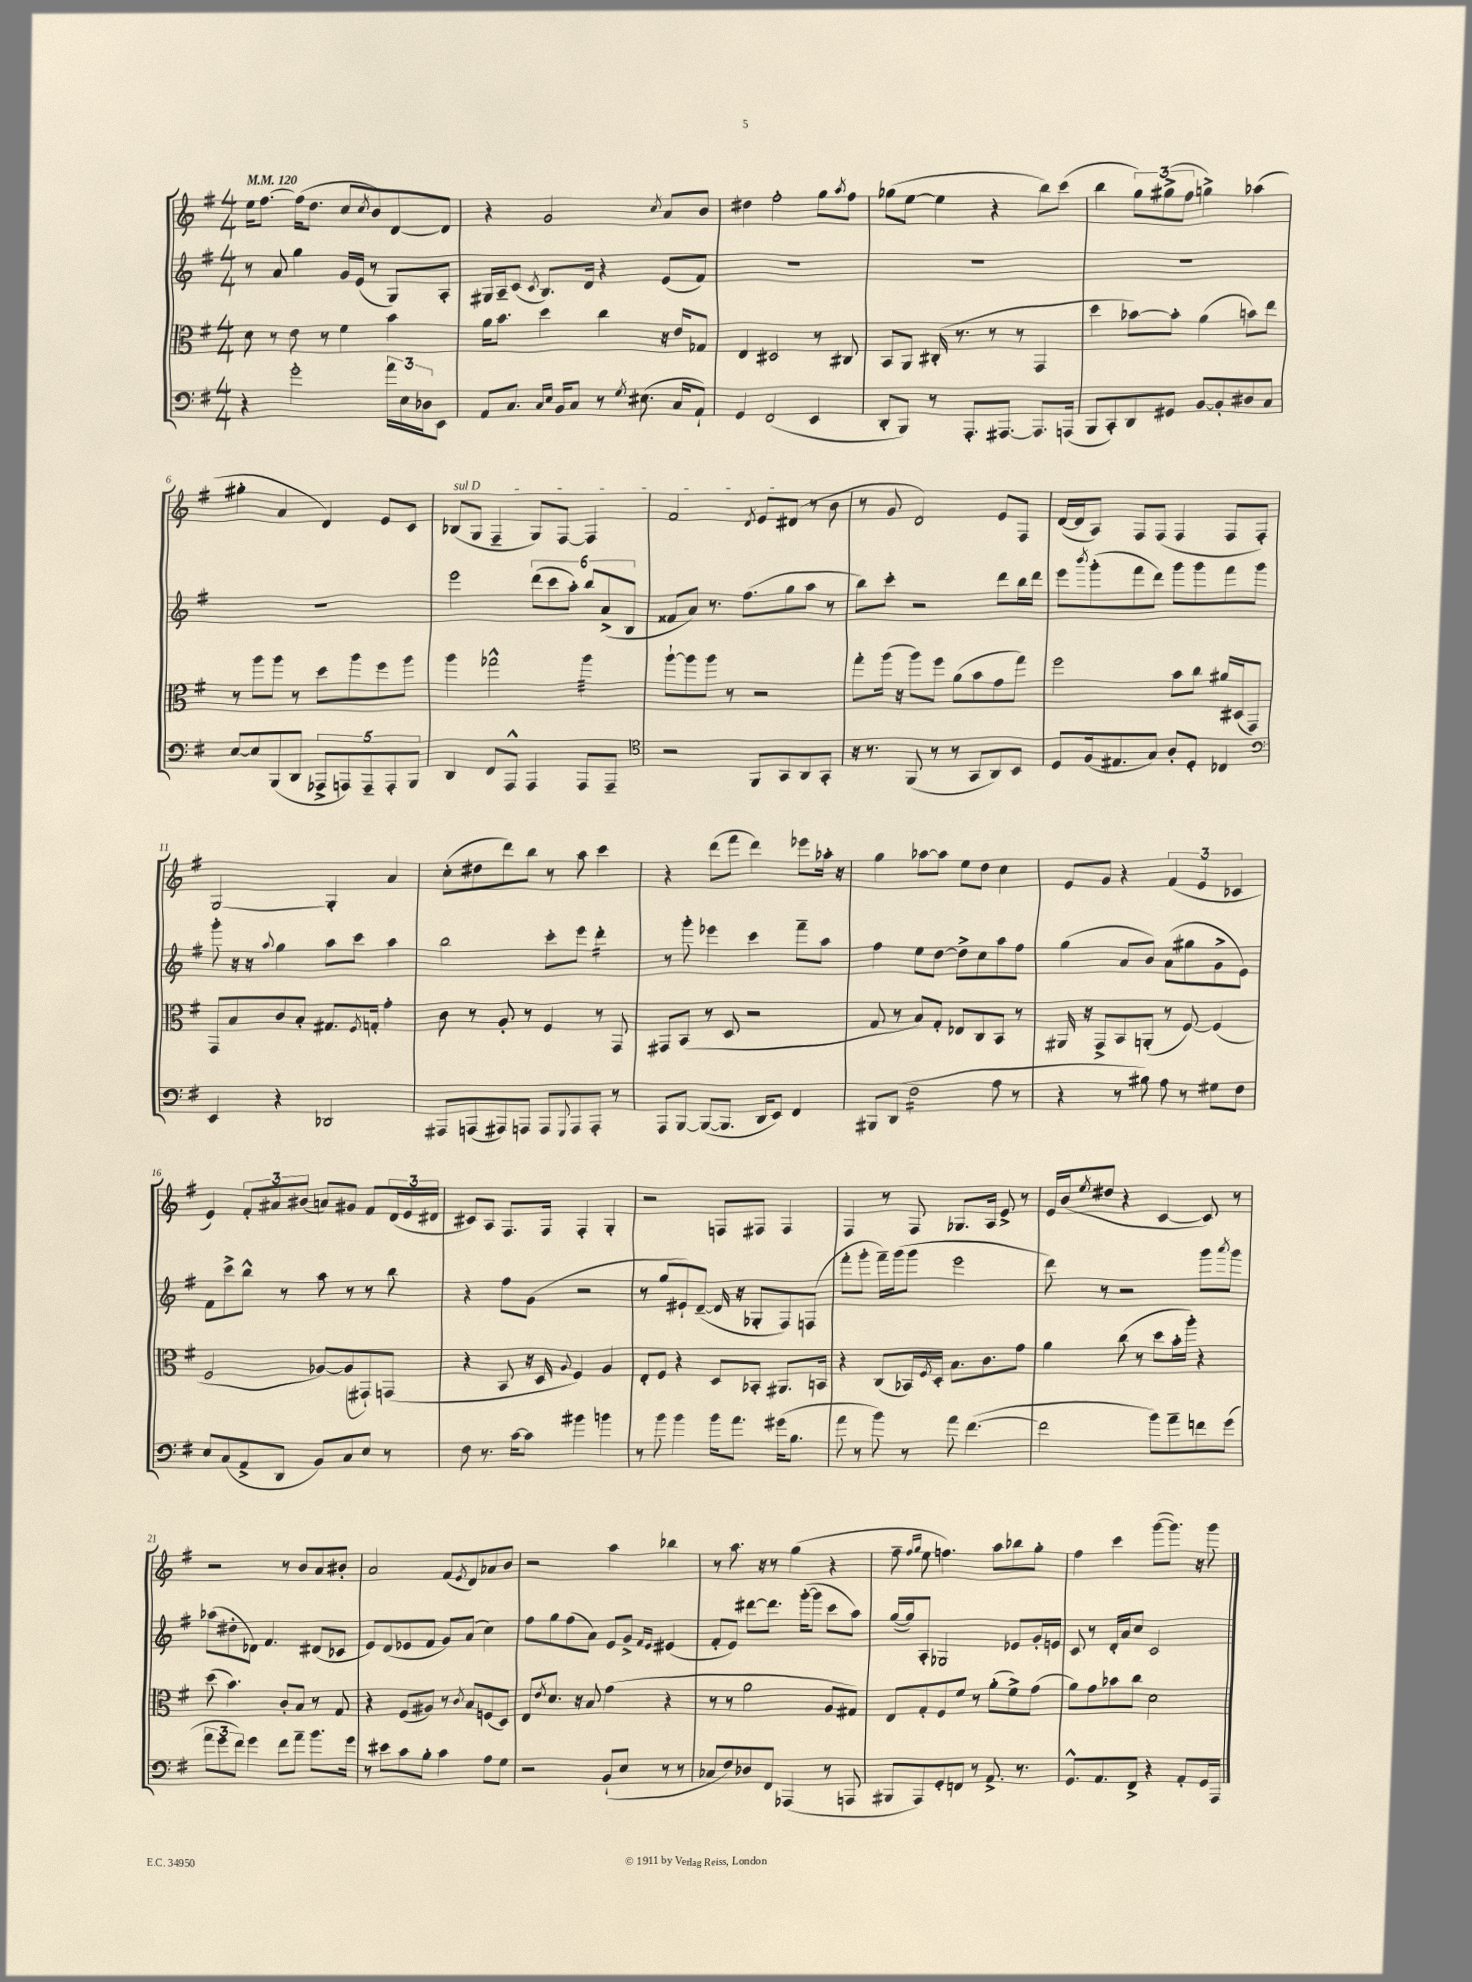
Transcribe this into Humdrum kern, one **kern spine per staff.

**kern	**kern	**kern	**kern
*staff4	*staff3	*staff2	*staff1
*clefF4	*clefC3	*clefG2	*clefG2
*k[f#]	*k[f#]	*k[f#]	*k[f#]
*M4/4	*M4/4	*M4/4	*M4/4
*MM120	*MM120	*MM120	*MM120
4r	8d	8r	16ee
.	.	.	[8.ff#
.	8r	8a	.
2g'	8e	4gg	(16ff#]
.	.	.	8.dd
.	8r	.	.
.	4f#	16g	8cc
.	.	(16e	.
.	.	.	8qcc
.	.	8r	8b)
24a	4b	8G)	[8d
24E	.	.	.
24D-	.	.	.
8EE	.	8A'	8d]
=	=	=	=
8AA	16a	16G#	4r
.	8.b	16A~	.
8.C	.	(8c	.
.	.	8qc	.
.	4dd	8.B)	2g
16qqC	.	.	.
16qqE	.	.	.
16BB	.	.	.
8C	.	.	.
.	.	16d	.
8r	4cc	4r	.
8qG	.	.	.
(8.E#	.	.	.
.	.	.	8qcc
.	16r	(8e	8a
16C	16e	.	.
8AA`)	8G-	8f#)	8b
=	=	=	=
4GG	4E	1r	4dd#
(2FF#	2D#	.	2ff#'
4EE	8r	.	8gg
.	.	.	8qaa
.	8C#	.	8ff#
=	=	=	=
8DD'	8BB	1r	(8gg-
8BBB)	8AA	.	[8ee
8r	(16C#'	.	4ee]
.	8.r	.	.
8.AAA'	.	.	.
.	8r	.	4r
[8.AAA#	.	.	.
.	8r	.	.
8.AAA#]	4GG	.	8bb)
.	.	.	(8ccc
(16AAA	.	.	.
=	=	=	=
8BBB	4dd	1r	4bb
8CC')	.	.	.
8DD	[8b-)	.	12gg)
.	.	.	(12gg#^
8GG#	8b-']	.	.
.	.	.	12ff#
[8BB	(4a	.	4gg^)
8BB']	.	.	.
8D#	8b)	.	(4aa-
8C	8ee	.	.
=	=	=	=
[8E	8r	1r	4gg#'
8E]	8aa	.	.
(8BBB	8aa	.	4a
8DD	8r	.	.
10AAA-^	8dd	.	4d)
10AAA)	.	.	.
.	8aa	.	.
10AAA~	.	.	.
.	8ff#	.	8e
10AAA'	.	.	.
.	8aa	.	8c
10BBB	.	.	.
=	=	=	=
4DD	4aa	2eee	(8B-
.	.	.	8G
8FF#	2gg-^^	.	4F#~
8AAA^^	.	.	.
4AAA	.	(12ddd	8G)
.	.	12ccc	.
.	.	.	[8F#
.	.	12aa')	.
8AAA	4aa	12bb	4F#]
.	.	(12a^	.
8AAA~	.	.	.
.	.	12B	.
=	=	=	=
*clefC4	*	*	*
2r	[8aa`	8f##	2f#
.	8aa]	8a)	.
.	8aa	8.r	.
.	8r	.	.
.	.	(8.ff#	.
.	.	.	8qd
8FF#	2r	.	8e
8GG	.	8gg	(8d#
8AA	.	8aa	8r
8GG'	.	8r	8b
=	=	=	=
16r	8gg'	8bb)	8r
8.r	.	.	.
.	(16aa	8ccc'	8g
.	16r	.	.
(8FF#	8aa)	2r	2d)
8r	8ff#	.	.
8r	(8a	.	.
8GG	8b	.	.
8AA)	8g	8ddd	8e
8BB	8gg)	16bb	8F#
.	.	16ddd	.
=	=	=	=
8D	2ff#	8eee	([16d
.	.	.	16d]
.	.	8qbbb	.
(16F#	.	(8ggg'	8A)
8.E#	.	.	.
.	.	8fff#	8F#
8G)	.	8ddd)	(8F#
8A'	8b	8ggg	4F#
8D'	8cc	8ggg	.
4C-	16a#	8fff#	8F#
.	(16D#	.	.
.	8GG)	8ggg	8F#')
=	=	=	=
*clefF4	*	*	*
4EE	8GG	8ggg'	[2G
.	8B	16r	.
.	.	16r	.
.	.	8qqaa	.
4r	8c	4gg	.
.	8B'	.	.
2DD-	8.G#	8aa	4G']
.	.	8ccc	.
.	8qF#	.	.
.	16G'	.	.
.	4g'	4aa	4a
=	=	=	=
8AAA#	8c	2bb	(8cc'
(8AAA	8r	.	8dd#
8AAA#)	8A'	.	8ddd)
8AAA	8r	.	8bb
8AAA	4F#	8ccc'	8r
8qqGGG	.	.	.
8AAA	.	8eee	8aa
8AAA'	8r	4ddd'	4ccc
8r	8GG	.	.
=	=	=	=
8AAA	8GG#	8r	4r
[8BBB	(8BB	8ggg'	.
(8BBB_	8r	4eee-	(8ddd
8.BBB]	8D	.	8fff#
.	2r	4ccc	4ddd)
16DD	.	.	.
8EE)	.	.	.
4FF#	.	8fff#~	8eee-
.	.	8aa	16aa-'
.	.	.	16r
=	=	=	=
8BBB#	8G	4ff#	4gg
(8DD	8r	.	.
2F#	8B)	8ee	[8aa-
.	8G'	[8dd	8aa-]
.	8E-	8dd^]	8ee
.	8C	8cc	8dd
8A	8BB	8aa	4cc
8r	8r	8ff#	.
=	=	=	=
4r	16AA#	(4gg	8e
.	16r	.	.
.	8GG^	.	8g
8r	8BB	8a	4r
8B#)	(8AA'	8b)	.
8A	8r	(8a	(6f#
8r	[8F#)	8gg#	.
.	.	.	6e
8G#	(4F#]	8g^	.
.	.	.	6c-
8F#	.	8e)	.
=	=	=	=
8E	2F#	8f#	4e)
(8C	.	8ccc^	.
8AA^	.	8bb^^	12f#'
.	.	.	12a#
8DD	.	8r	.
.	.	.	(12b#
8BB)	[8A-)	8aa	8a)
8C	(8A-]	8r	8g#
8E	8GG#`)	8r	8f#
8r	(8GG	8bb	(24d
.	.	.	24e
.	.	.	24d#
=	=	=	=
8F#	4r	4r	8c#)
8.r	.	.	8A
.	8BB	8ff#	8.F#
[16c	.	.	.
8c]	16r	(8g	.
.	16D	.	16F#
.	8qqA	.	.
4b#	4F#)	2r	4F#'
4b	4A	.	4G'
=	=	=	=
8r	8E'	8r	2r
8b	8F#	8gg	.
4b	4r	8e#`)	.
.	.	([8d~	.
16b	8D	16d]	8F
8.a	.	16r	.
.	8BB-'	8G-'	8F#
(16g#	8.AA#	8F#)	4F#
8.B	.	.	.
.	.	(8F	.
.	16BB	.	.
=	=	=	=
8a	4r	8fff#'	4F#
8r	.	8ggg'	.
8b)	(8C	16fff#~)	8r
.	.	(16ggg	.
8r	16BB-)	8ggg	8F#
.	8qF#	.	.
.	16D'	.	.
8a	8.B	2eee	8.G-
([4.f#	.	.	.
.	8.c	.	16A
.	.	.	8e^
.	8g	.	8r
=	=	=	=
2f#]	4a	8ddd)	16e
.	.	.	(16b
.	.	.	8qee
.	.	8r	8dd#
.	(8cc	2r	4r
.	8r	.	.
8b)	8dd	.	[4c
8a~	16b'	.	.
.	16aa')	.	.
8f	4r	8ggg	8c])
.	.	8qaaa	.
(8g	.	8ggg	8r
=	=	=	=
12a	(8dd	(8aa-	2r
12g	.	.	.
.	4.b)	8dd#'	.
12f#)	.	.	.
4g	.	8d-)	.
.	.	4.f#	.
8f#	8c'	.	8r
8a~	8B	.	8b
8.b	8r	(8d#	8a
.	8G	8c-	8b#'
16g	.	.	.
=	=	=	=
8r	4r	8e)	2a
8e#	.	(8d	.
8c	(8F#	8e-	.
8B'	8A#)	8f#	.
4c	8r	8g)	(8f#
.	8qc	.	8qe
.	8B	(8a	8d)
8A	(8F	4cc)	8a-
8G	8D)	.	8b
=	=	=	=
2r	8E	8ff#	2r
.	8qe	.	.
.	8.d	8gg	.
.	.	(8ff#	.
.	16r	.	.
.	8B	8a)	.
(8BB`	(4g	8e	4aa
8E	.	8g^	.
.	.	16qqf#	.
.	.	16qqe	.
8r	4r	(4e#	4bb-
8r	.	.	.
=	=	=	=
8C-	8r	8f#'	8r
8F#)	8r	8e)	8.aa
8D-	2a	[8ddd#	.
.	.	.	16r
8FF#	.	8.ddd#]	8r
(4AAA-	.	.	(4gg
.	.	([16ggg'	.
.	.	8ggg]	.
8r	8A	8ccc	4r
8AAA	8G#)	8aa)	.
=	=	=	=
8BBB#	8E	([16gg	8ff#~
.	.	16gg])	.
.	.	.	16qqff#
.	.	.	16qqgg
8AAA)	8G'	8A'	8ee
8GG'	8F#	2G-	4.ff)
8FF	8f#	.	.
8r	8r	.	.
8.AA^	(8a'	.	8aa
.	8f#^)	8e-	8bb-
8.r	.	.	.
.	(8g	16g'	8gg'
.	.	16e	.
=	=	=	=
8.GG^^	8a)	8c	4ff#
.	8g	8r	.
8.AA	.	.	.
.	8b-	16d'	4ccc
.	.	16a	.
8FF#^	8cc	8cc	.
4r	2d	2c	([8ggg
.	.	.	8.ggg])
8AA'	.	.	.
.	.	.	16r
16GG	.	.	8ggg
16AAA	.	.	.
==	==	==	==
*-	*-	*-	*-
